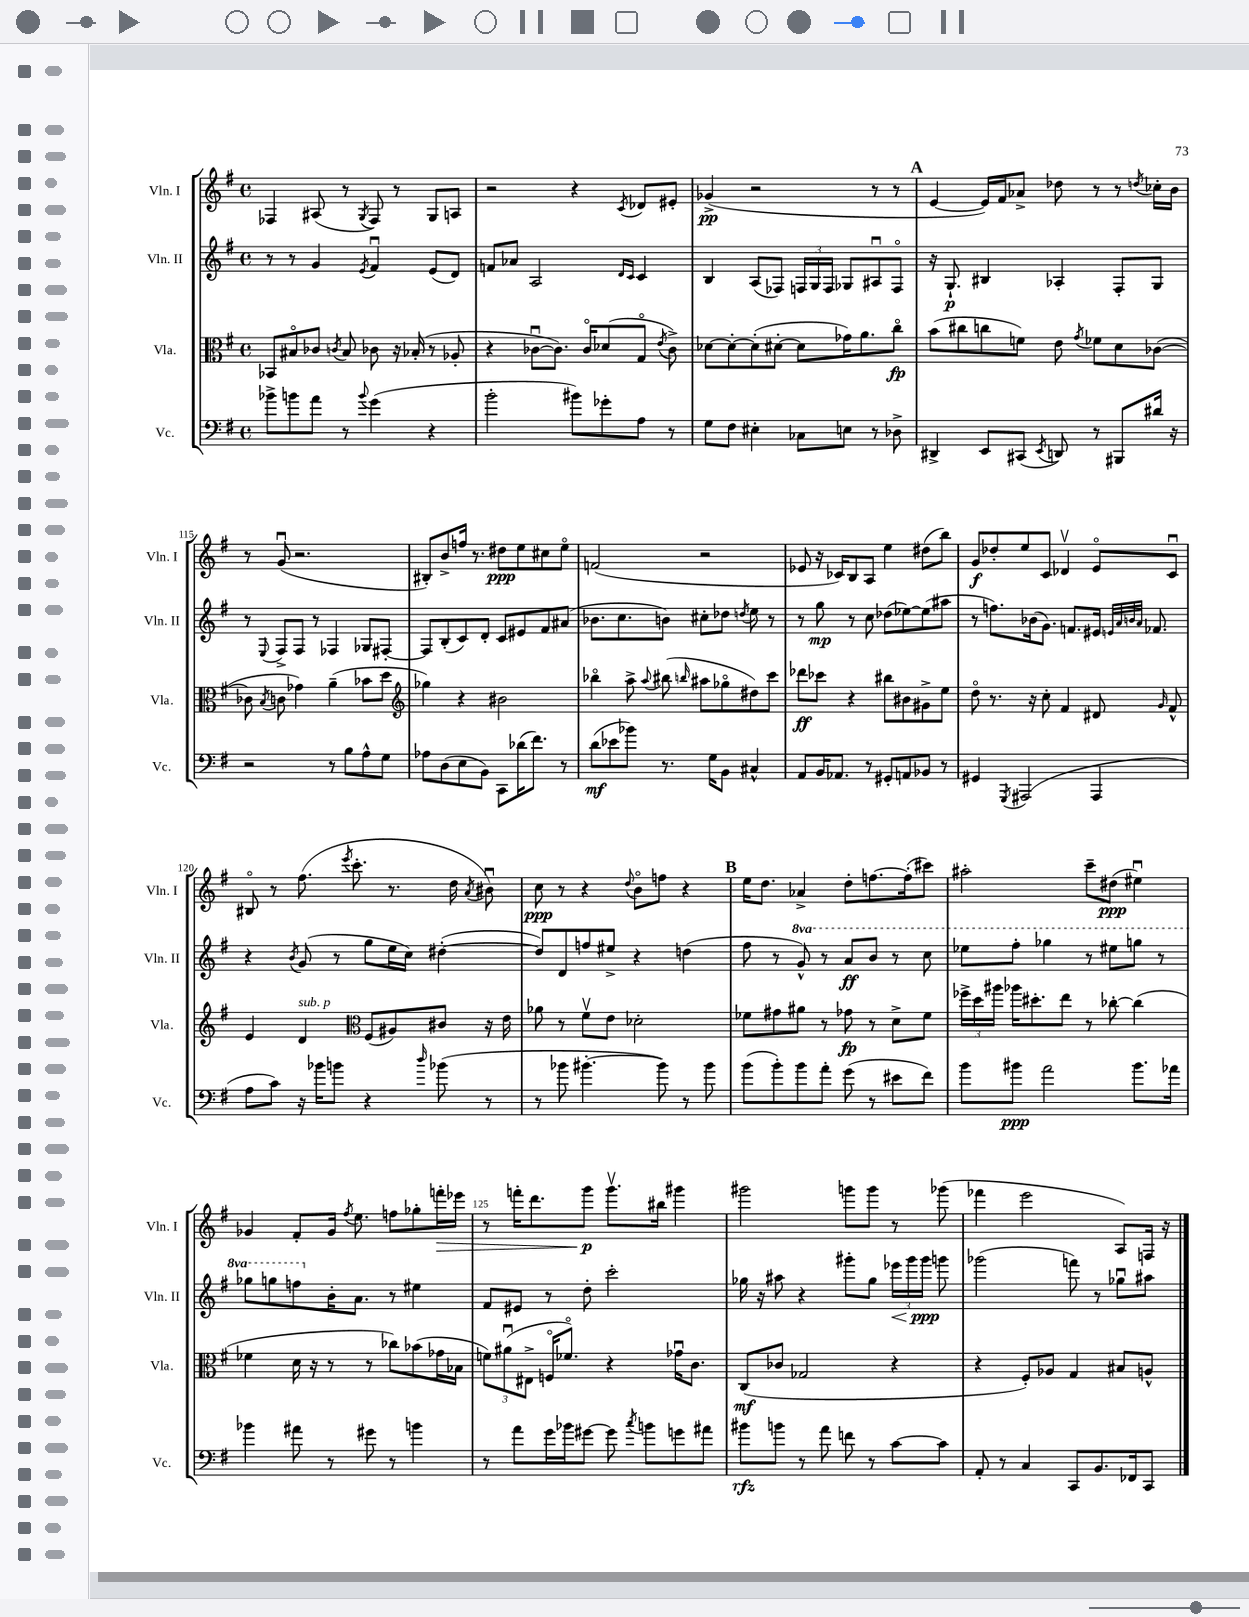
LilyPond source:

<<
\new StaffGroup <<
\new Staff = "s0" \with { instrumentName = "Vln. I" shortInstrumentName = "Vln. I" } {
    \clef treble \key g \major \defaultTimeSignature \time 4/4
    \autoBeamOff fes4 ais8( r8 \acciaccatura { g8 } fes8) r8 g8[ a8] |
    r2 r4 \acciaccatura { c'8 } des'8[ eis'8]-. |
    ges'4->\pp( r2 r8 r8 |
    \mark \markup { \bold "A" } e'4~ e'16[) fis'16 aes'8]-> des''8 r8 r8 \acciaccatura { d''8 } ces''16[-. b'16] |
    r8 g'8\downbow( r2. |
    bis8[-.) b'8-> f''16] r8. dis''8[\ppp e''8 cis''8 e''8]\flageolet |
    f'2( r2 |
    ees'8 r16 ces'16[) b8 a8] e''4 dis''8[( b''8]) |
    g'8[\f des''8-. e''8 c'8] des'4\upbow e'8[\flageolet c'8]\downbow |
    bis8\flageolet r8 fis''8.( \acciaccatura { e'''8 } c'''8.-. r8. d''16 \acciaccatura { a'8 } bis'8\downbow) |
    c''8\ppp r8 r4 \appoggiatura { d''8 } b'8[\flageolet f''8] r4 |
    \mark \markup { \bold "B" } e''16[ d''8.] aes'4-> d''8[-. f''8.~ f''16-.( cis'''8]) |
    ais''2-. c'''8[-- dis''8]\ppp( eis''4\downbow) |
    ges'4 fis'8[-. ges'16] \acciaccatura { fis''8 } e''8. f''8[ ges''8-. f'''16-.\> ees'''16] |
    r8 f'''16[-. d'''8. g'''8]\p\! g'''8.[\upbow bis''16] gis'''4 |
    gis'''2 g'''8[ g'''8] r8 ges'''8( |
    fes'''4 e'''2 a8[) f16] r16 \bar "|." |
}
\new Staff = "s1" \with { instrumentName = "Vln. II" shortInstrumentName = "Vln. II" } {
    \clef treble \key g \major \defaultTimeSignature \time 4/4 \set Staff.ottavationMarkups = #ottavation-simple-ordinals
    \autoBeamOff r8 r8 g'4 \acciaccatura { e'8 } fis'4\downbow e'8[( d'8]) |
    f'8[ aes'8] a2 \grace { d'16[ c'16] } c'4 |
    b4 a8[( fes8]) \tuplet 3/2 { f16[ g16 f16] } ges8[ ais8\downbow f8]\flageolet |
    \mark \markup { \bold "A" } r16 g8.-!\p bis4 aes4-. fis8[-. g8] |
    r8 \appoggiatura { e8 } fis8[-> fis8] r8 fes4 ges8[ fis8]~-. |
    fis8[ b8-.( c'8) d'8]-. c'8[ eis'8 fis'8 ais'8]( |
    bes'8.[ c''8. b'8]) cis''8[-. des''8] \acciaccatura { d''8 } e''8 r8 |
    r8 g''8\mp r8 c''8 des''8[( ees''8~) ees''8( ais''8] |
    r8 f''8.[) bes'16( g'8.]) f'8.[ eis'16] \grace { e'32[ a'32 b'32 a'32] } fes'8. |
    r4 \acciaccatura { b'8 } g'8( r8 g''8[ e''16 c''16]) dis''4~-.( |
    dis''8[) d'8 f''8 eis''8]-> r4 d''4( |
    \mark \markup { \bold "B" } fis''8 r8 \ottava #1 g''8-^) r8 a''8[\ff b''8] r8 c'''8 |
    ees'''8[ fis'''8]-. ges'''4 r8 eis'''8[ g'''8] r8 |
    ges'''8[ g'''8 f'''8 \ottava #0 b'16-. a'8.] r8 eis''4 |
    fis'8[ eis'8] r8 d''8-. c'''2-. |
    ges''16 r16 ais''8 r4 gis'''8[-. ges''8] \tuplet 3/2 { ees'''16[\< gis'''16 gis'''16]\ppp\! } g'''8 |
    ges'''2( f'''8) r8 ges''8[\downbow ais''8] \bar "|." |
}
\new Staff = "s2" \with { instrumentName = "Vla." shortInstrumentName = "Vla." } {
    \clef alto \key g \major \defaultTimeSignature \time 4/4
    \autoBeamOff bes,8[ bis8\flageolet ces'8] \acciaccatura { c'8 } bis8 ces'8 r16 bes16-.( r8 aes8-. |
    r4 ces'8[~\downbow ces'8.]) ces'16[\flageolet des'8( g8]\flageolet \acciaccatura { e'8 } ces'8->) |
    des'8[~ des'8~-. des'8-.( dis'8]~-. dis'8[ ges'16) a'8. c''8]\flageolet\fp |
    \mark \markup { \bold "A" } b'8[( cis''8 c''8 f'8]) e'8 \acciaccatura { g'8 } fes'8[ d'8 ces'8]~( |
    ces'8 \acciaccatura { b8 } c'8 ges'4) a'4--( bes'8[ d''8] |
    \clef treble ges''4) r4 bis'2 |
    bes''4\flageolet a''8-> \appoggiatura { a''8 } bis''8( \grace { b''16 } ais''8[ ges''8\flageolet dis''8) c'''8] |
    des'''8[\ff ces'''8] r4 bis''8[ bis'8 gis'8-> e''8] |
    d''8\flageolet r8. r16 c''8-. fis'4 dis'8 \grace { g'16 } fis'8-^ |
    e'4 d'4^\markup { \italic "sub. p" } \clef alto fis8[( ais8) cis'8] r16 e'16 |
    aes'8 r8 fis'8[\upbow e'8] des'2-. |
    \mark \markup { \bold "B" } fes'8[ gis'8 ais'8] r8 ges'8\fp r8 d'8[-> fes'8] |
    \tuplet 3/2 { fes''16[-> d''16 ais''16] } aes''16[ dis''8.-. e''8] r8 ces''8~-. ces''4( |
    fes'4 d'16 r16 r8 r8 ces''8[) bes'8( ges'16 bes16] |
    \tuplet 3/2 { f'8[) ais'8\downbow( eis8]-> } f16[\flageolet fes'8.]\flageolet) r4 ges'16[\downbow c'8.] |
    c8[\mf( ces'8] ges2 r4 |
    r4 fis8[-.) aes8] g4 bis8[ a8]-^ \bar "|." |
}
\new Staff = "s3" \with { instrumentName = "Vc." shortInstrumentName = "Vc." } {
    \clef bass \key g \major \defaultTimeSignature \time 4/4
    \autoBeamOff bes'8[-> b'8 a'8] r8 \appoggiatura { b'8 } g'4( r4 |
    b'2-. bis'8[) ges'8-. a8] r8 |
    g8[ fis8] eis4-. ces8[ e8] r8 des8-> |
    \mark \markup { \bold "A" } dis,4-> e,8[ cis,8]( \acciaccatura { e,8 } d,8) r8 bis,,8[ dis'16] r16 |
    r2 r8 b8[ a8-^ g8] |
    aes8[ d8( e8 b,8]) c,8[ des'16( fis'8.]) r8 |
    d'8[\mf( ees'8 bes'8]) r8. g16[ b,8] cis4-^ |
    a,8[ b,16 aes,8.] r8 gis,8[-. a,8 bes,8] r8 |
    gis,4 \acciaccatura { g,,8 } ais,,2( ais,,4 |
    a8[ c'8]) r16 bes'16[ b'8] r4 \grace { d''16 } bes'8( r8 |
    r8 bes'8 bis'4.~-. bis'8) r8 bis'8 |
    \mark \markup { \bold "B" } b'8[( b'8-.) b'8 a'8]-. g'8( r8 eis'8[ fis'8]) |
    b'8[ bis'8]\ppp a'2 bis'8.[ aes'16] |
    bes'4 ais'8 r8 gis'8 r8 b'4 |
    r8 a'8[ g'16 bes'16 gis'8]~ gis'8 \acciaccatura { c''8 } b'8[ g'8 ais'8] |
    bis'8[\rfz b'8] r8 a'8 f'8 r8 c'8[~ c'8] |
    a,8-. r8 c4 c,8[ b,8. fes,16 c,8] \bar "|." |
}
>>
>>
\layout { \context { \Score currentBarNumber = #111 \override BarNumber.break-visibility = ##(#f #t #t) barNumberVisibility = #(every-nth-bar-number-visible 5) } }
